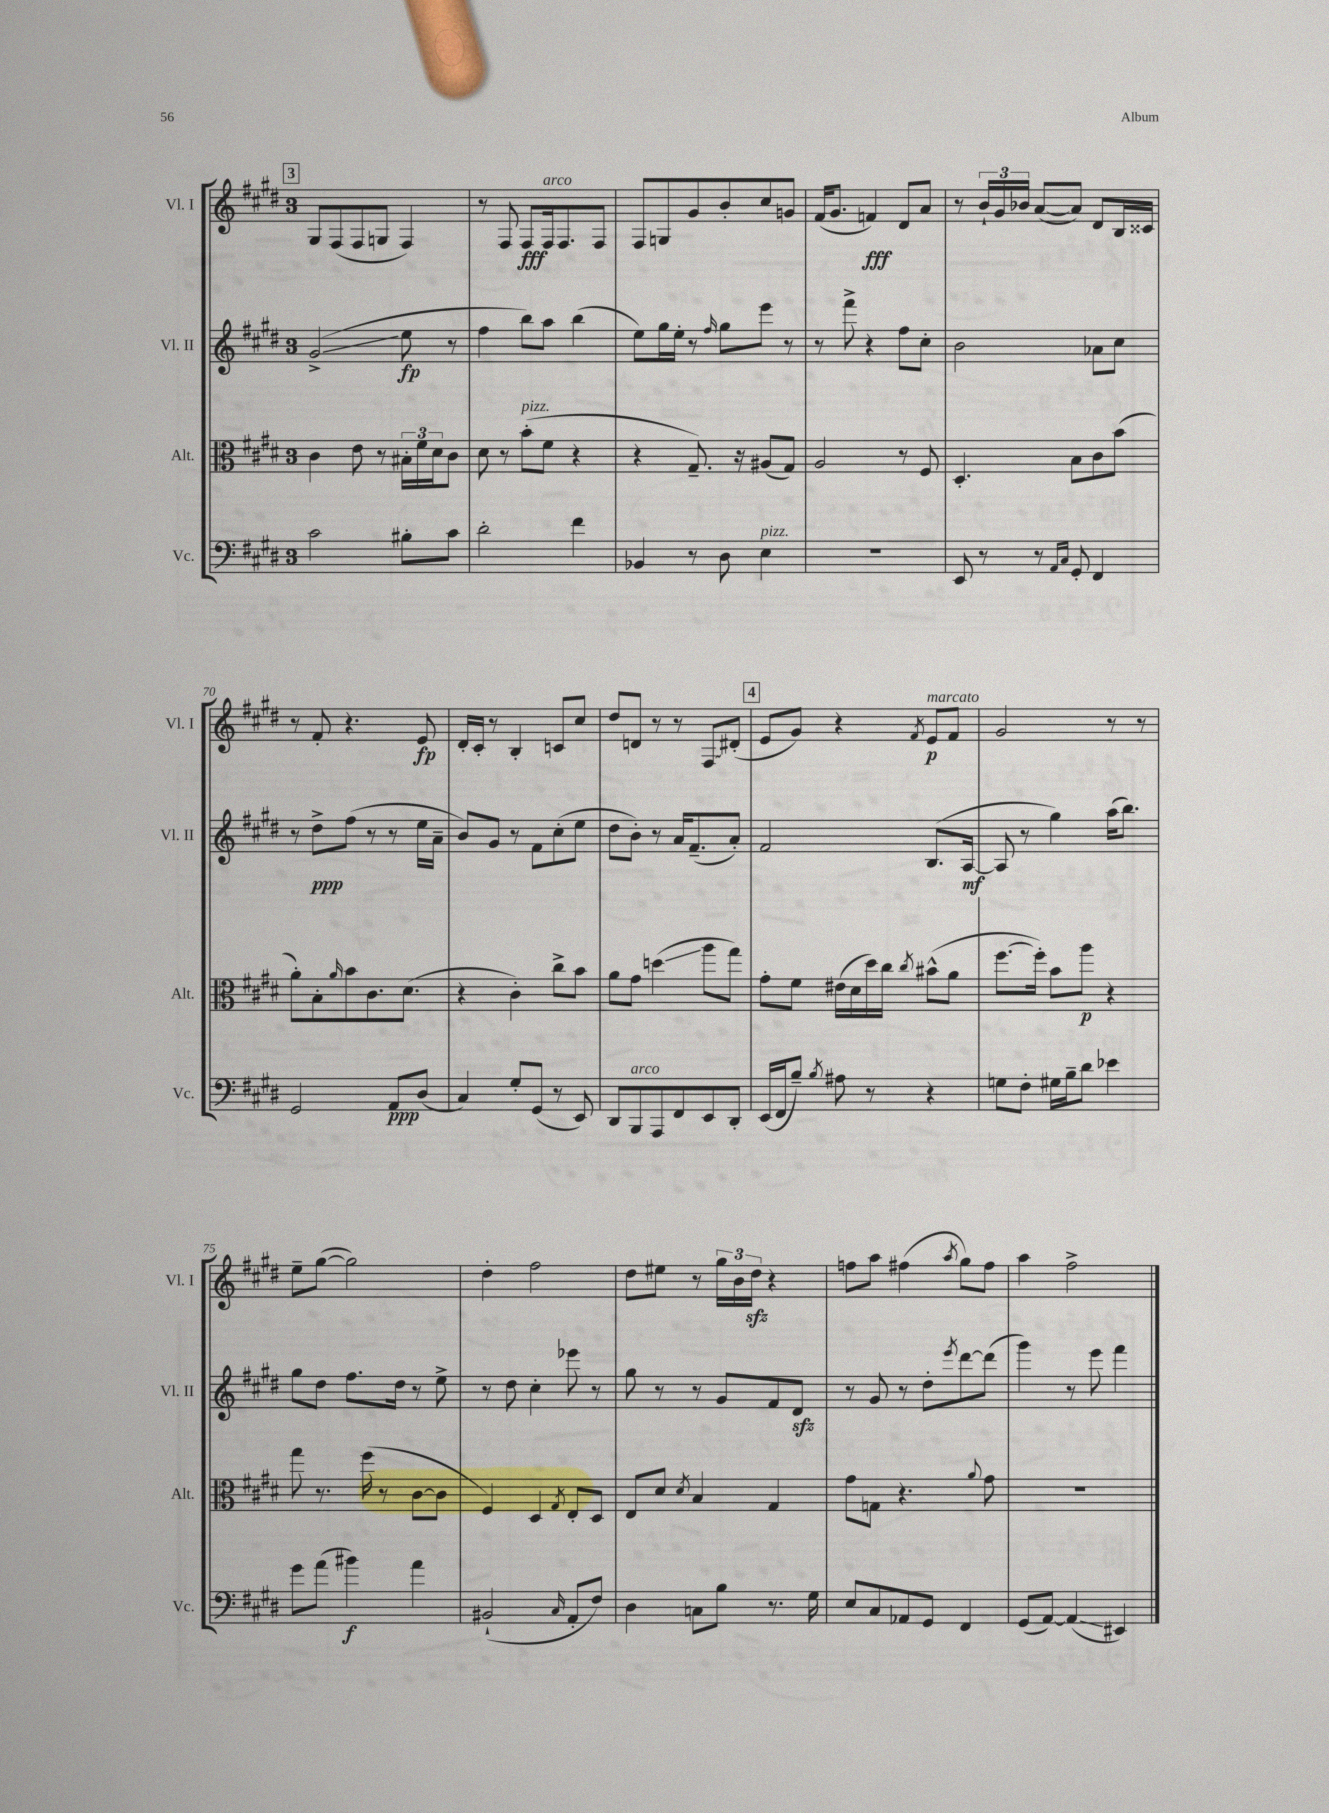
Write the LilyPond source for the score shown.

<<
\new StaffGroup <<
\new Staff = "s0" \with { instrumentName = "Vl. I" shortInstrumentName = "Vl. I" } {
    \clef treble \key e \major \once \override Staff.TimeSignature.style = #'single-digit \time 3/4
    \mark \markup { \box "3" } gis8 fis8( fis8 g8 fis4) |
    r8 fis8 fis8\fff fis16^\markup { \italic "arco" } fis8. fis8 |
    fis8 g8 gis'8 b'8-. cis''8 g'8 |
    fis'16( gis'8. f'4\fff) dis'8 a'8 |
    r8 \tuplet 3/2 { b'16-! gis'16 bes'16 } a'8~( a'8) dis'8 b16 cisis'16 |
    r8 fis'8-. r4. e'8\fp |
    dis'16-. cis'16-. r8 b4-. c'8 cis''8 |
    dis''8 d'8 r8 r8 \once \override Glissando.style = #'zigzag fis8\glissando dis'8-.( |
    \mark \markup { \box "4" } e'8 gis'8) r4 \acciaccatura { fis'8 } e'8\p^\markup { \italic "marcato" } fis'8 |
    gis'2 r8 r8 |
    e''8-- gis''8~( gis''2) |
    dis''4-. fis''2 |
    dis''8 eis''8 r8 \tuplet 3/2 { gis''16 b'16 dis''16\sfz } r4 |
    f''8 a''8 fis''4( \acciaccatura { a''8 } gis''8) fis''8 |
    a''4 fis''2-> \bar "|." |
}
\new Staff = "s1" \with { instrumentName = "Vl. II" shortInstrumentName = "Vl. II" } {
    \clef treble \key e \major \once \override Staff.TimeSignature.style = #'single-digit \time 3/4
    \mark \markup { \box "3" } gis'2->\glissando( e''8\fp r8 |
    fis''4 b''8) a''8 b''4( |
    e''8) gis''16 e''16-. r8 \grace { fis''16 } gis''8 e'''8 r8 |
    r8 fis'''8-> r4 fis''8 cis''8-. |
    b'2 aes'8 cis''8 |
    r8 dis''8->\ppp fis''8( r8 r8 e''16 a'16-- |
    b'8) gis'8 r8 fis'8 cis''8-.( e''8 |
    dis''8 b'8-.) r8 a'16 fis'8.--( a'8-.) |
    \mark \markup { \box "4" } fis'2 b8.( a16~\mf |
    a8 r8 gis''4) a''16( b''8.) |
    gis''8 dis''8 fis''8. dis''16 r8 e''8-> |
    r8 dis''8 cis''4-. ees'''8 r8 |
    gis''8 r8 r8 gis'8 fis'8 dis'8\sfz |
    r8 gis'8 r8 dis''8-. \acciaccatura { e'''8 } dis'''8~ dis'''8( |
    gis'''4) r8 e'''8 fis'''4 \bar "|." |
}
\new Staff = "s2" \with { instrumentName = "Alt." shortInstrumentName = "Alt." } {
    \clef alto \key e \major \once \override Staff.TimeSignature.style = #'single-digit \time 3/4
    \mark \markup { \box "3" } cis'4 e'8 r8 \tuplet 3/2 { bis16-. fis'16 dis'16 } cis'8 |
    dis'8 r8 b'8-.^\markup { \italic "pizz." }( fis'8 r4 |
    r4 gis8.--) r16 ais8( gis8) |
    a2 r8 fis8 |
    dis4.-. b8 cis'8 b'8( |
    a'8-.) b8-. \grace { a'16 } b'8 cis'8. dis'8.( |
    r4 cis'4-.) cis''8-> b'8 |
    a'8 gis'8 d''4\glissando( a''8 gis''8) |
    \mark \markup { \box "4" } gis'8-. fis'8 eis'16( dis'16 dis''16) cis''16 \acciaccatura { cis''8 } bis'8-^( a'8 |
    fis''8.~ fis''16-.) b'8 a''8\p r4 |
    gis''8 r8. fis''16( r8 cis'8~ cis'8 |
    fis4) dis4 \acciaccatura { gis8 } e8-. dis8 |
    e8 dis'8 \acciaccatura { dis'8 } b4 gis4 |
    gis'8 g8 r4. \appoggiatura { a'8 } gis'8 |
    R2. \bar "|." |
}
\new Staff = "s3" \with { instrumentName = "Vc." shortInstrumentName = "Vc." } {
    \clef bass \key e \major \once \override Staff.TimeSignature.style = #'single-digit \time 3/4
    \mark \markup { \box "3" } cis'2 bis8-. cis'8 |
    dis'2-. fis'4 |
    bes,4 r8 dis8 e4^\markup { \italic "pizz." } |
    R2. |
    e,8 r8 r8 \grace { a,16 cis16 } gis,8-. fis,4 |
    gis,2 a,8\ppp dis8( |
    cis4) gis8-. gis,8( r8 e,8) |
    dis,8 b,,8^\markup { \italic "arco" } a,,8 fis,8 e,8 dis,8-. |
    \mark \markup { \box "4" } e,16( fis,16 b8--) \acciaccatura { b8 } ais8 r8 r4 |
    g8 fis8-. gis16 b16-- dis'8 ees'4 |
    gis'8 a'8( bis'4\f) a'4 |
    bis,2-!( \grace { cis16 } a,8-. fis8) |
    dis4 c8 b8 r8. gis16 |
    e8 cis8 aes,8 gis,8 fis,4 |
    gis,8( a,8~) a,4\glissando( eis,4) \bar "|." |
}
>>
>>
\layout { \context { \Score currentBarNumber = #65 } }
